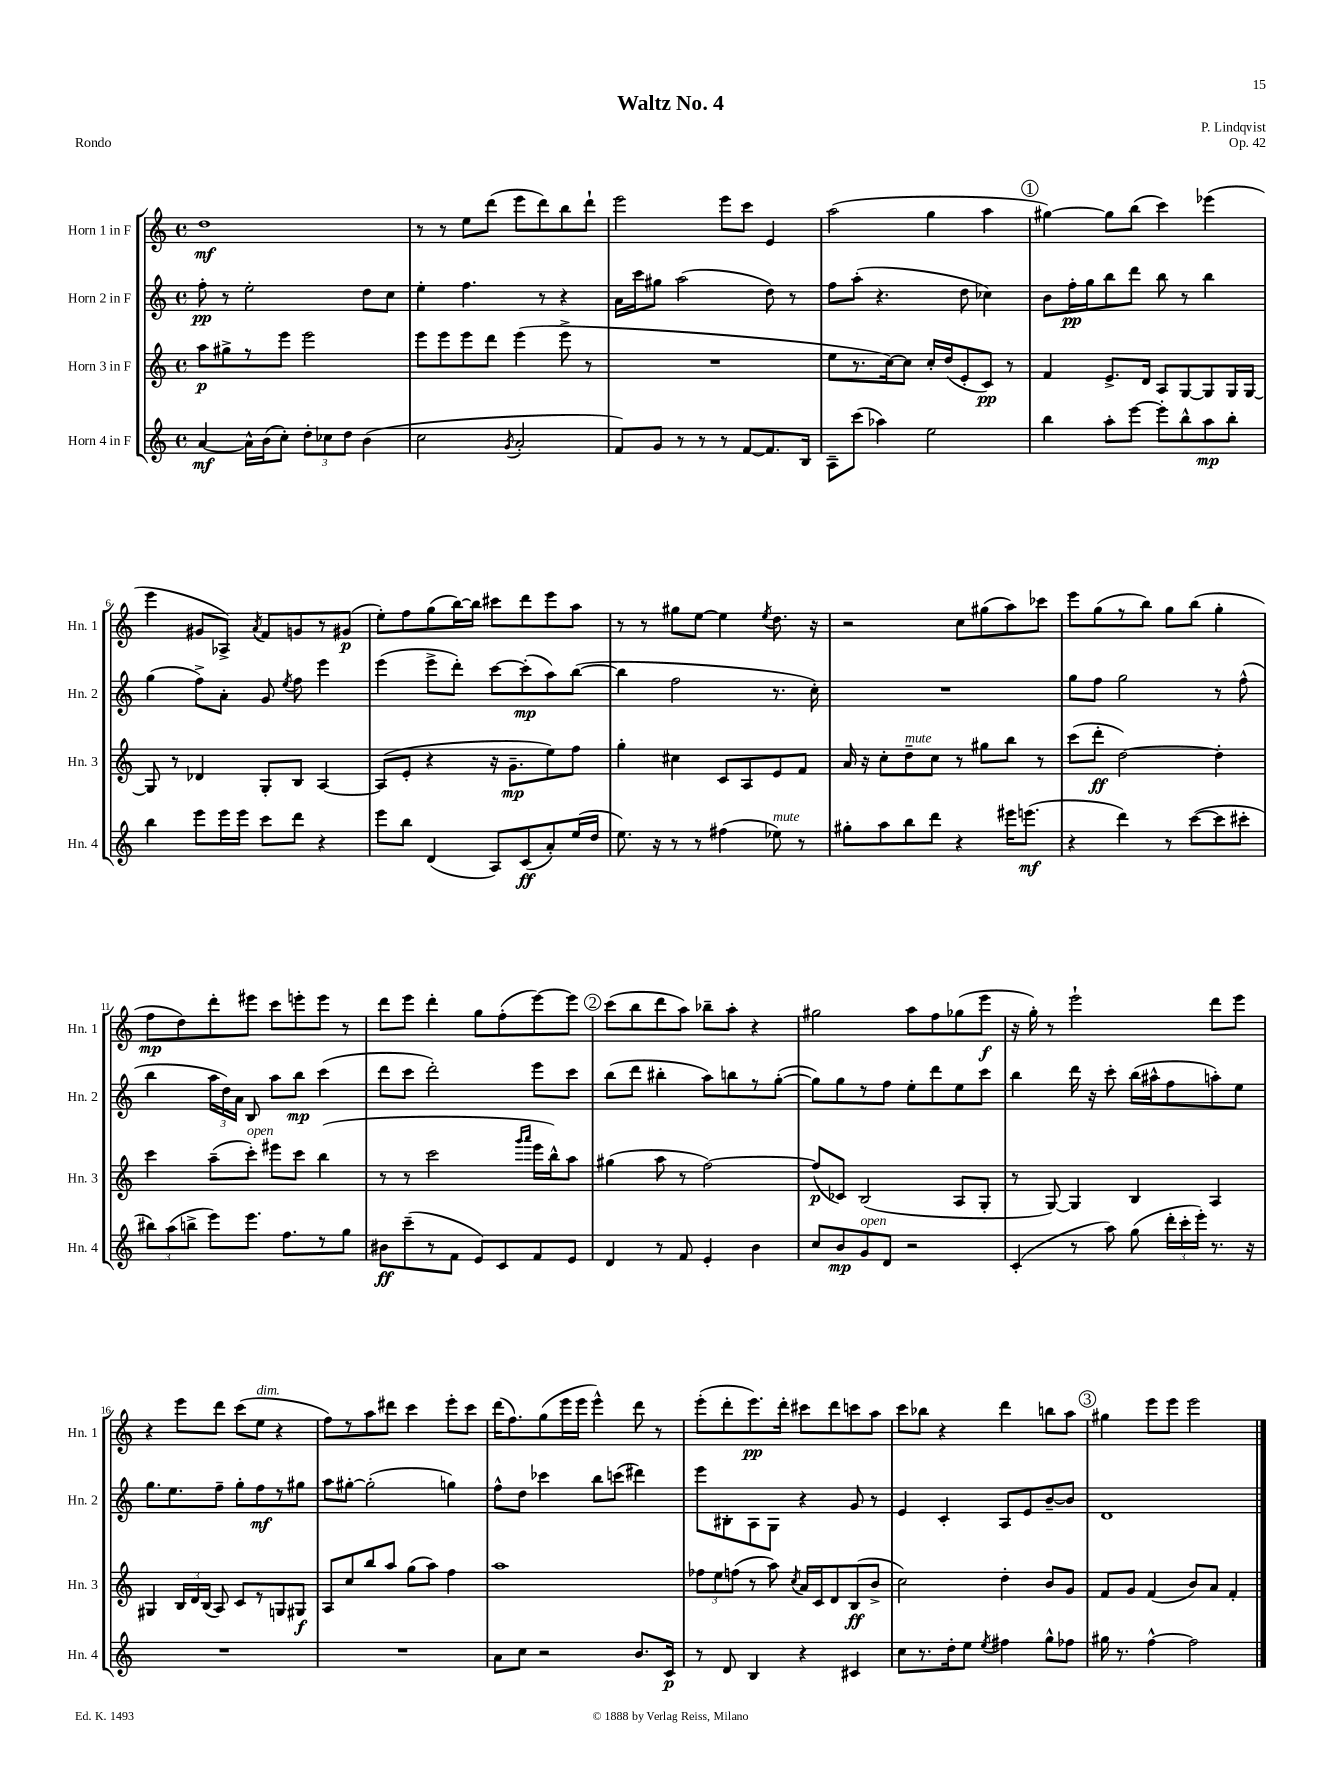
\header { title = "Waltz No. 4" composer = "P. Lindqvist" opus = "Op. 42" piece = "Rondo" }
<<
\new StaffGroup <<
\new Staff = "s0" \with { instrumentName = "Horn 1 in F" shortInstrumentName = "Hn. 1" } {
    \clef treble \key c \major \defaultTimeSignature \time 4/4
    \autoBeamOff d''1\mf |
    r8 r8 e''8[ d'''8]( e'''8[ d'''8) b''8 d'''8]-! |
    e'''2 e'''8[ c'''8] e'4 |
    a''2( g''4 a''4 |
    \mark \markup { \circle "1" } gis''4~) gis''8[ b''8]( c'''4) ees'''4( |
    e'''4 gis'8[ aes8]->) \acciaccatura { a'8 } f'8[ g'8 r8 gis'8]\p( |
    e''8[-.) f''8 g''8( b''16~) b''16] cis'''8[ d'''8 e'''8 a''8] |
    r8 r8 gis''8[ e''8]~ e''4 \acciaccatura { e''8 } d''8. r16 |
    r2 c''8[ gis''8( a''8) ces'''8] |
    e'''8[ g''8( r8 b''8]) g''8[ b''8]( g''4-. |
    f''8[\mp d''8) d'''8-. eis'''8] c'''8[ e'''8-. e'''8] r8 |
    d'''8[ e'''8] d'''4-. g''8[ f''8-.( e'''8~) e'''8] |
    \mark \markup { \circle "2" } c'''8[( b''8 d'''8 a''8]) bes''8[-- a''8]-. r4 |
    gis''2 a''8[ f''8 ges''8( e'''8]\f |
    r16 g''16-.) r8 e'''2-! d'''8[ e'''8] |
    r4 e'''8[ d'''8] c'''8[( e''8]^\markup { \italic "dim." } r4 |
    f''8[) r8 a''8 dis'''8] c'''4 e'''8[-. c'''8] |
    d'''16[( f''8.) g''8( e'''16 e'''16] e'''4-^) d'''8 r8 |
    e'''8[-.( d'''8-. e'''8.\pp) d'''16]-. cis'''8[ d'''8 c'''8 a''8] |
    c'''8[ bes''8] r4 d'''4 b''8[ a''8] |
    \mark \markup { \circle "3" } gis''4 e'''8[ e'''8] e'''2 \bar "|." |
}
\new Staff = "s1" \with { instrumentName = "Horn 2 in F" shortInstrumentName = "Hn. 2" } {
    \clef treble \key c \major \defaultTimeSignature \time 4/4
    \autoBeamOff f''8-.\pp r8 e''2-. d''8[ c''8] |
    e''4-. f''4. r8 r4 |
    a'16[ c'''16 gis''8] a''2( d''8) r8 |
    f''8[ a''8]-.( r4. d''8 ces''4) |
    \mark \markup { \circle "1" } b'8[ f''16-.\pp g''16 b''8 d'''8] b''8 r8 b''4 |
    g''4( f''8[->) a'8]-. g'8 \acciaccatura { e''8 } f''8 e'''4 |
    e'''4( e'''8[-> d'''8]-.) c'''8[~ c'''8-.\mp( a''8) b''8]~( |
    b''4 f''2 r8. c''16-.) |
    R1 |
    g''8[ f''8] g''2 r8 f''8-^( |
    b''4 \tuplet 3/2 { a''16[ d''16) a'16] } b8 a''8[ b''8]\mp c'''4( |
    d'''8[ c'''8] d'''2-.) e'''8[ c'''8] |
    \mark \markup { \circle "2" } b''8[( d'''8] bis''4-. a''8[) b''8 r8 g''8]~-.( |
    g''8[) g''8 r8 f''8] e''8[-. d'''8 e''8 c'''8] |
    b''4 d'''16 r16 c'''8-. b''16[( ais''16-^ f''8 a''8-.) e''8] |
    g''8.[ e''8. f''8]-- g''8[-. f''8\mf r8 gis''8] |
    a''8[ gis''8]~-. gis''2-.( g''4) |
    f''8[-^ d''8] ces'''4 b''8[ c'''8]( dis'''4) |
    e'''8[ bis8-. a8 g8] r4 g'8 r8 |
    e'4 c'4-. a8[ e'8 b'8~-- b'8] |
    \mark \markup { \circle "3" } d'1 \bar "|." |
}
\new Staff = "s2" \with { instrumentName = "Horn 3 in F" shortInstrumentName = "Hn. 3" } {
    \clef treble \key c \major \defaultTimeSignature \time 4/4
    \autoBeamOff a''8[\p gis''8-> r8 e'''8] e'''2 |
    e'''8[ e'''8 e'''8 d'''8] e'''4( e'''8-> r8 |
    R1 |
    e''8[ r8. c''16~) c''8] c''16[-. d''16( e'8-. c'8]\pp) r8 |
    \mark \markup { \circle "1" } f'4 e'8.[-> d'16] a8[ g8~ g8 g16 g16]~ |
    g8 r8 des'4 g8[-. b8] a4~ |
    a8[( e'8]-. r4 r16 g'8.[--\mp e''8) f''8] |
    g''4-. cis''4 c'8[ a8 e'8 f'8] |
    a'16 r16 c''8[-. d''8--^\markup { \italic "mute" } c''8] r8 gis''8[ b''8] r8 |
    c'''8[( d'''8]-.\ff d''2~) d''4-. |
    c'''4 a''8[--( c'''8]-.^\markup { \italic "open" }) eis'''8[ c'''8] b''4( |
    r8 r8 c'''2 \grace { g'''16[ a'''16] } e'''16[ b''16-^) a''8] |
    \mark \markup { \circle "2" } gis''4( a''8 r8 f''2~) |
    f''8[\p( ces'8]) b2( a8[ g8]-. |
    r8 g8~) g4 b4 a4 |
    gis4 \tuplet 3/2 { b16[ d'16 b16]( } a8) c'8[ r8 g8 gis8]\f |
    a8[ c''8 b''8 a''8] g''8[( a''8]) f''4 |
    a''1 |
    \tuplet 3/2 { fes''8[ e''8 f''8]( } r8 a''8) \acciaccatura { c''8 } a'16[ c'16 d'8 b8\ff( b'8]-> |
    c''2) d''4-. b'8[ g'8] |
    \mark \markup { \circle "3" } f'8[ g'8] f'4( b'8[) a'8] f'4-. \bar "|." |
}
\new Staff = "s3" \with { instrumentName = "Horn 4 in F" shortInstrumentName = "Hn. 4" } {
    \clef treble \key c \major \defaultTimeSignature \time 4/4
    \autoBeamOff a'4~\mf a'16[-^ b'16( c''8]-.) \tuplet 3/2 { d''8[-. ces''8 d''8] } b'4( |
    c''2 \acciaccatura { g'8 } a'2-. |
    f'8[) g'8] r8 r8 r8 f'8[~ f'8. b16] |
    a8[-- c'''8]( aes''4) e''2 |
    \mark \markup { \circle "1" } b''4 a''8[-. e'''8]~ e'''8[-. b''8-^ a''8\mp b''8]-. |
    b''4 e'''8[ e'''16 e'''16] c'''8[ d'''8] r4 |
    e'''8[ b''8] d'4( a8[) c'8\ff( a'8-.) e''16( d''16] |
    e''8.) r16 r8 r8 fis''4( ees''8^\markup { \italic "mute" }) r8 |
    gis''8[-. a''8 b''8 d'''8] r4 eis'''16[ e'''8.]\mf( |
    r4 d'''4) r8 c'''8[~( c'''8 cis'''8]-. |
    \tuplet 3/2 { bis''8[) a''8( b''8]-> } e'''8[) e'''8.] f''8.[ r8 g''8] |
    bis'8[\ff c'''8--( r8 f'8] e'8[) c'8 f'8 e'8] |
    \mark \markup { \circle "2" } d'4 r8 f'8 e'4-. b'4 |
    c''8[ b'8\mp g'8^\markup { \italic "open" } d'8] r2 |
    c'4-.( r8 a''8) g''8( \tuplet 3/2 { d'''16[-. c'''16-. e'''16]-.) } r8. r16 |
    R1 |
    R1 |
    a'8[ c''8] r2 b'8.[ c'16]\p |
    r8 d'8 b4 r4 cis'4 |
    c''8[ r8. d''16-. e''8] \acciaccatura { e''8 } fis''4 g''8[-^ fes''8] |
    \mark \markup { \circle "3" } gis''16 r8. f''4~-^ f''2 \bar "|." |
}
>>
>>
